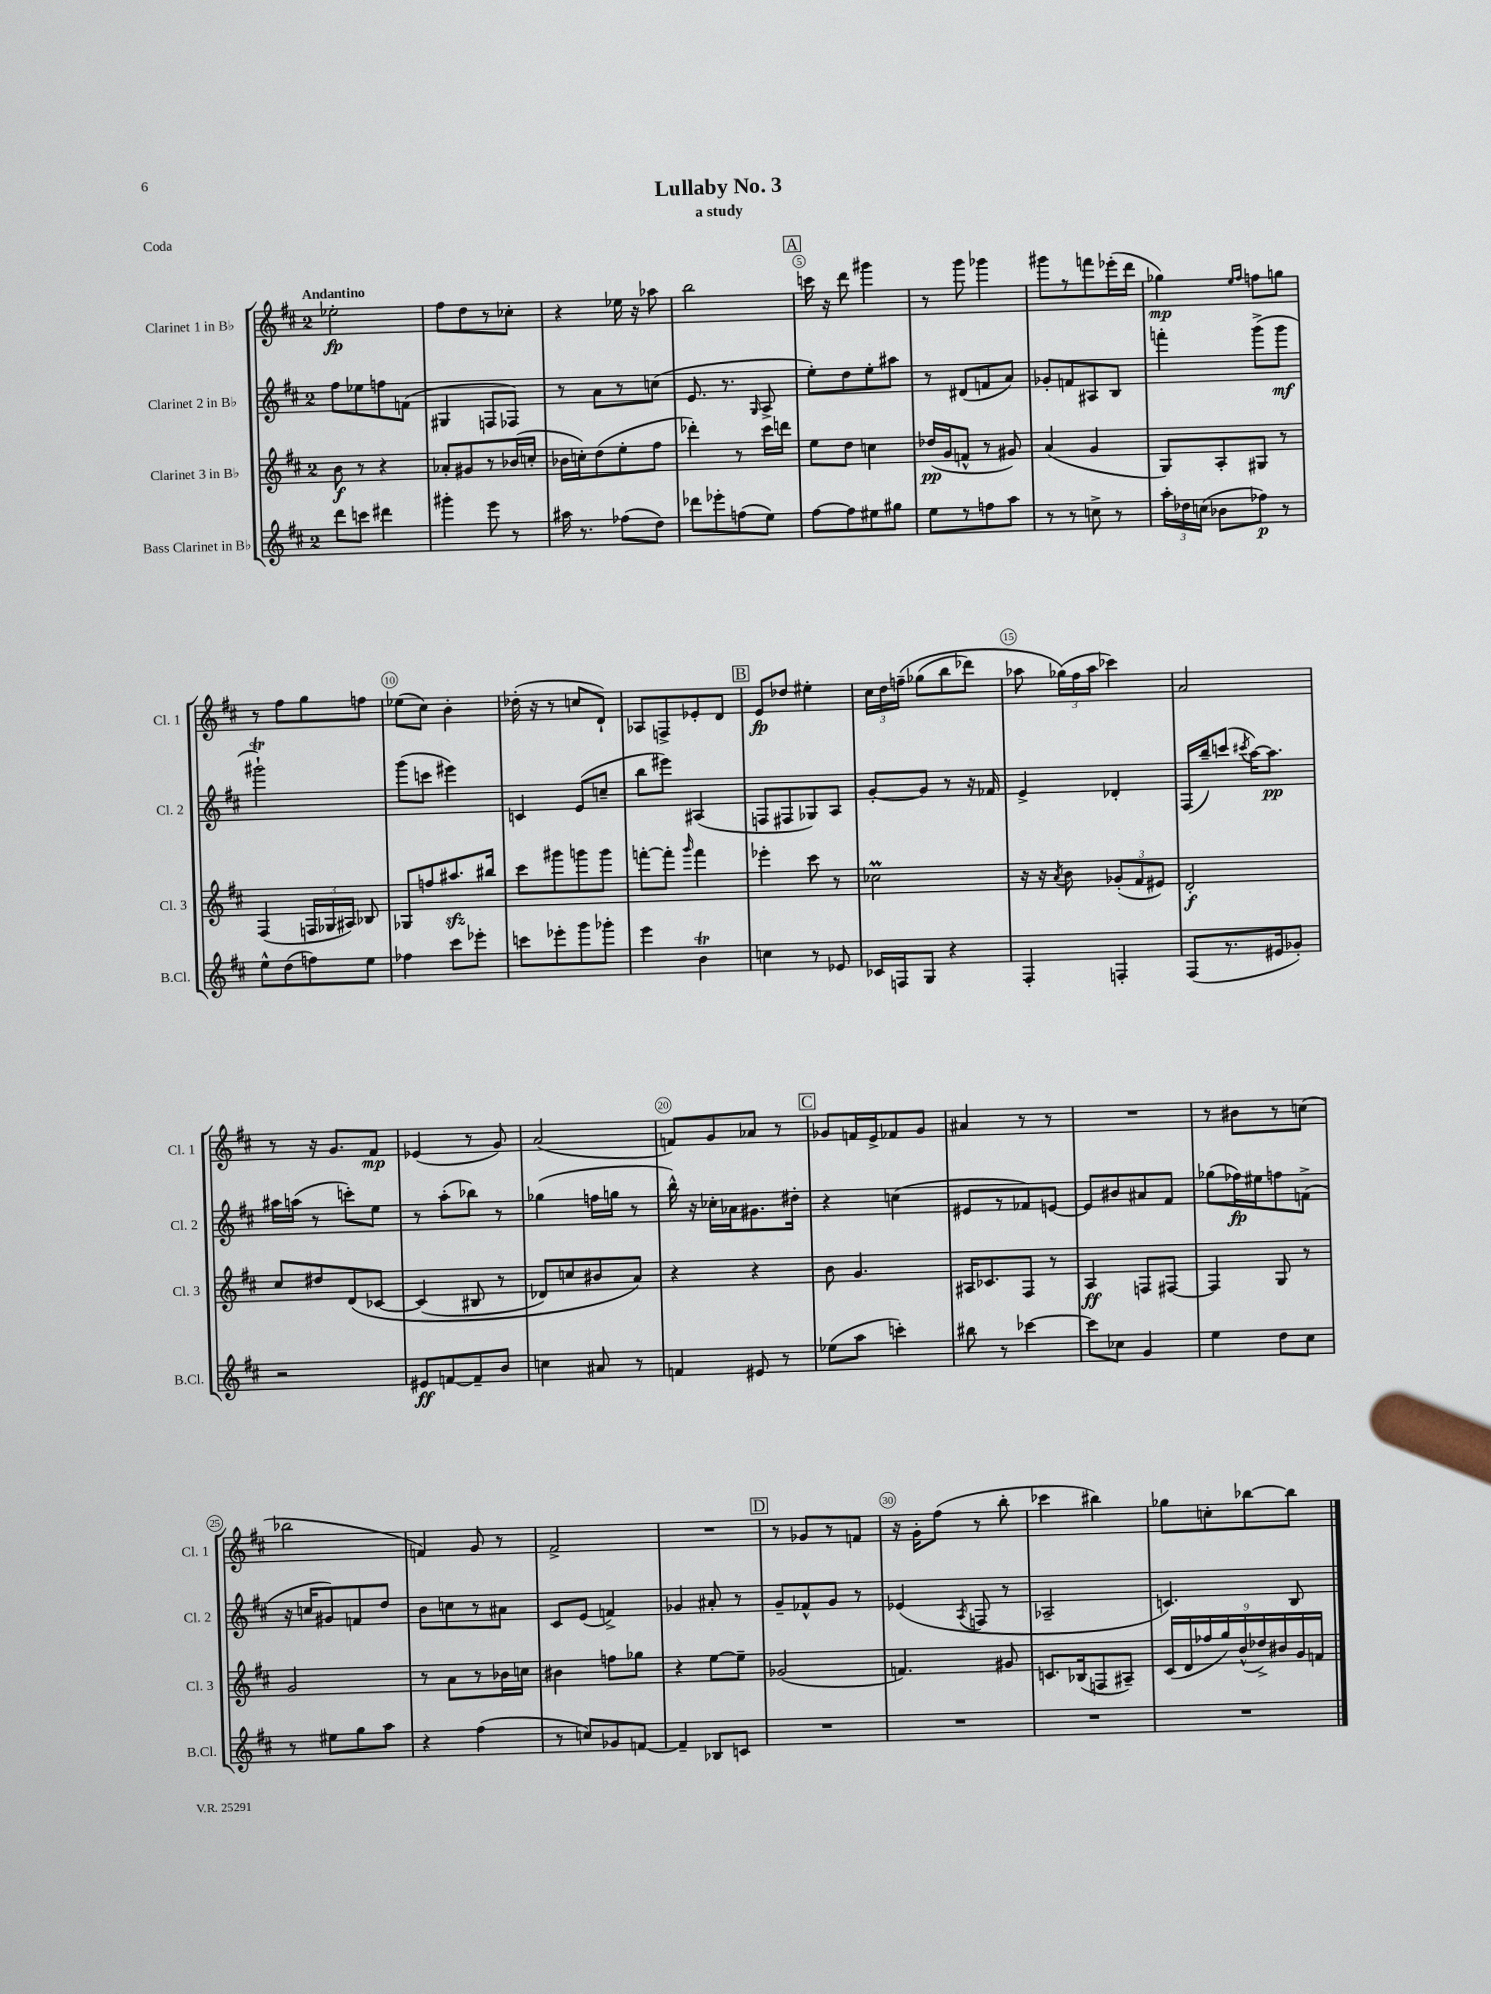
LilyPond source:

\header { title = "Lullaby No. 3" subtitle = "a study" piece = "Coda" }
<<
\new StaffGroup <<
\new Staff = "s0" \with { instrumentName = "Clarinet 1 in Bb" shortInstrumentName = "Cl. 1" } {
    \clef treble \key d \major \once \override Staff.TimeSignature.style = #'single-digit \time 2/4 \tempo "Andantino"
    \autoBeamOff ees''2-.\fp |
    fis''8[ d''8 r8 ces''8]-. |
    r4 ees''16 r16 aes''8 |
    b''2 |
    \mark \markup { \box "A" } c'''16 r16 d'''8 gis'''4 |
    r8 g'''8 ges'''4 |
    gis'''8[ r8 f'''8 ees'''16-.( d'''16] |
    ges''4\mp) \grace { e''16[ fis''16] } f''8[ g''8] |
    r8 fis''8[ g''8 f''8] |
    ees''8[( cis''8]) b'4-. |
    des''16-.( r16 r8 c''8[ d'8]-!) |
    aes8[ f8-> ees'8-. d'8] |
    \mark \markup { \box "B" } e'8[\fp des''8] eis''4-. |
    \tuplet 3/2 { cis''16[ d''16 f''16]--\( } ges''8[( b''8 des'''8]) |
    aes''8 \tuplet 3/2 { ges''16[(\) fis''16 aes''16] } ces'''4) |
    a'2 |
    r8 r16 g'8.[ fis'8]\mp |
    ees'4( r8 g'8) |
    a'2( |
    f'8[) g'8 aes'8] r8 |
    \mark \markup { \box "C" } ges'8[ f'16 e'16-> fes'8 ges'8] |
    ais'4 r8 r8 |
    R2 |
    r8 bis'8[ r8 c''8]( |
    bes''2 |
    f'4) g'8 r8 |
    fis'2-> |
    R2 |
    \mark \markup { \box "D" } r8 ges'8[ r8 f'8] |
    r16 g'16[-. fis''8]( r8 b''8-. |
    ces'''4 bis''4) |
    ges''8[ c''8-. bes''8~ bes''8] \bar "|." |
}
\new Staff = "s1" \with { instrumentName = "Clarinet 2 in Bb" shortInstrumentName = "Cl. 2" } {
    \clef treble \key d \major \once \override Staff.TimeSignature.style = #'single-digit \time 2/4
    \autoBeamOff fis''8[ ees''8 f''8 f'8]( |
    gis4 f8[ fes8]) |
    r8 a'8[ r8 c''8]( |
    e'8. r8. \grace { g16 } a8-> |
    \mark \markup { \box "A" } e''8[-.) d''8 e''8-. ais''8] |
    r8 dis'8[( f'8 a'8]) |
    ges'8[-. f'8 ais8 b8] |
    f'''4-. g'''8[->( g'''8]\mf |
    gis'''2-!\trill) |
    g'''8[( c'''8] eis'''4) |
    c'4 e'8[( c''8]-- |
    b''8[ eis'''8]) ais4( |
    \mark \markup { \box "B" } f8[ fis8 ges8) a8] |
    g'8[~-. g'8] r8 r16 fes'16 |
    e'4-> des'4-. |
    fis16[( b''16--) c'''8]( \acciaccatura { cis'''8 } a''16[~) a''8.]\pp |
    ais''16[ a''16]( r8 c'''8[-.) e''8] |
    r8 a''8[-.( bes''8]) r8 |
    ges''4( f''16[ g''16] r8 |
    b''16-^) r16 ces''16[-. aes'16 gis'8. dis''16]-. |
    \mark \markup { \box "C" } r4 c''4( |
    eis'8[ r8 fes'8) e'8]~ |
    e'8[ bis'8 ais'8 fis'8] |
    ges''8[( fes''16\fp) eis''16 f''8 f'8]->( |
    r16 c''16[ gis'8) f'8 d''8] |
    b'8[ c''8 r8 ais'8] |
    cis'8[ e'8]( f'4->) |
    ges'4 ais'8-. r8 |
    \mark \markup { \box "D" } g'8[-- fes'8-^ g'8] r8 |
    ees'4( \acciaccatura { a8 } f8 r8 |
    aes2-- |
    c'4.) b8 \bar "|." |
}
\new Staff = "s2" \with { instrumentName = "Clarinet 3 in Bb" shortInstrumentName = "Cl. 3" } {
    \clef treble \key d \major \once \override Staff.TimeSignature.style = #'single-digit \time 2/4
    \autoBeamOff b'8\f r8 r4 |
    aes'8[-. gis'8 r8 bes'16( c''16]-. |
    bes'16[ c''16-.) d''8( e''8-. fis''8] |
    des'''4-.) r8 cis'''16[ d'''16] |
    \mark \markup { \box "A" } e''8[ d''8] c''4 |
    des''16[\pp( g'16 f'8]-^ r8 gis'8) |
    a'4( g'4 |
    g8[) a8-. gis8] r8 |
    fis4( \tuplet 3/2 { f16[ ges16 ais16]) } bes8 |
    ges8[ f''8 ais''8.\sfz bis''16] |
    cis'''8[ gis'''8 g'''8 g'''8] |
    f'''8[~-. f'''8]-. \grace { g'''16 } f'''4 |
    \mark \markup { \box "B" } ees'''4-. cis'''8 r8 |
    ces''2\prall |
    r16 r16 \acciaccatura { a'8 } b'8 \tuplet 3/2 { ges'8[-.( fis'8 eis'8]) } |
    d'2-.\f |
    cis''8[ dis''8 d'8\( ces'8]~ |
    ces'4( bis8 r8 |
    des'8[) c''8 bis'8 a'8]\) |
    r4 r4 |
    \mark \markup { \box "C" } b'8 g'4. |
    ais16[ ces'8. fis8] r8 |
    a4\ff f8[ fis8]~ |
    fis4 g8 r8 |
    g'2 |
    r8 a'8[ r8 bes'16 c''16] |
    bis'4 f''8[ ges''8] |
    r4 e''8[~ e''8]-- |
    \mark \markup { \box "D" } ges'2( |
    f'4.) gis'8 |
    c'8.[ bes16( f8 ais8]--) |
    \tuplet 9/8 { cis'16[( d'16 fes''16 g''16) b'16-^( des''16->) bis'16 g'16 f'16] } \bar "|." |
}
\new Staff = "s3" \with { instrumentName = "Bass Clarinet in Bb" shortInstrumentName = "B.Cl." } {
    \clef treble \key d \major \once \override Staff.TimeSignature.style = #'single-digit \time 2/4
    \autoBeamOff d'''8[ c'''8] dis'''4 |
    gis'''4-. e'''8 r8 |
    ais''16 r8. fes''8[( d''8]) |
    des'''8[ ees'''8-. f''8( e''8]) |
    \mark \markup { \box "A" } fis''8[~ fis''8 eis''8 gis''8] |
    e''8[ r8 f''8 a''8] |
    r8 r8 c''8-> r8 |
    \tuplet 3/2 { a''16[-. des''16 c''16]( } bes'8[ fes''8]\p) r8 |
    e''8[-^ d''8( f''8) e''8] |
    fes''4 cis'''8[ ees'''8]-. |
    c'''8[ ees'''8-. g'''8 ges'''8]-. |
    e'''4 b'4\trill |
    \mark \markup { \box "B" } c''4 r8 ees'8 |
    ces'16[ f16 g8] r4 |
    fis4-. f4-. |
    fis8[( r8. eis'16 ges'8]-.) |
    r2 |
    eis'8[\ff f'8~ f'8-- b'8] |
    c''4 ais'8 r8 |
    f'4 eis'8 r8 |
    \mark \markup { \box "C" } ees''8[( a''8] c'''4-.) |
    bis''8 r8 ces'''4~ |
    ces'''8[ ces''8] g'4 |
    e''4 d''8[ cis''8] |
    r8 eis''8[ g''8 a''8] |
    r4 fis''4( |
    r8 c''8[) ges'8 f'8]~ |
    f'4-- bes8[ c'8] |
    \mark \markup { \box "D" } R2 |
    R2 |
    R2 |
    R2 \bar "|." |
}
>>
>>
\layout { \context { \Score \override BarNumber.break-visibility = ##(#f #t #t) barNumberVisibility = #(every-nth-bar-number-visible 5) \override BarNumber.stencil = #(make-stencil-circler 0.1 0.3 ly:text-interface::print) } }
